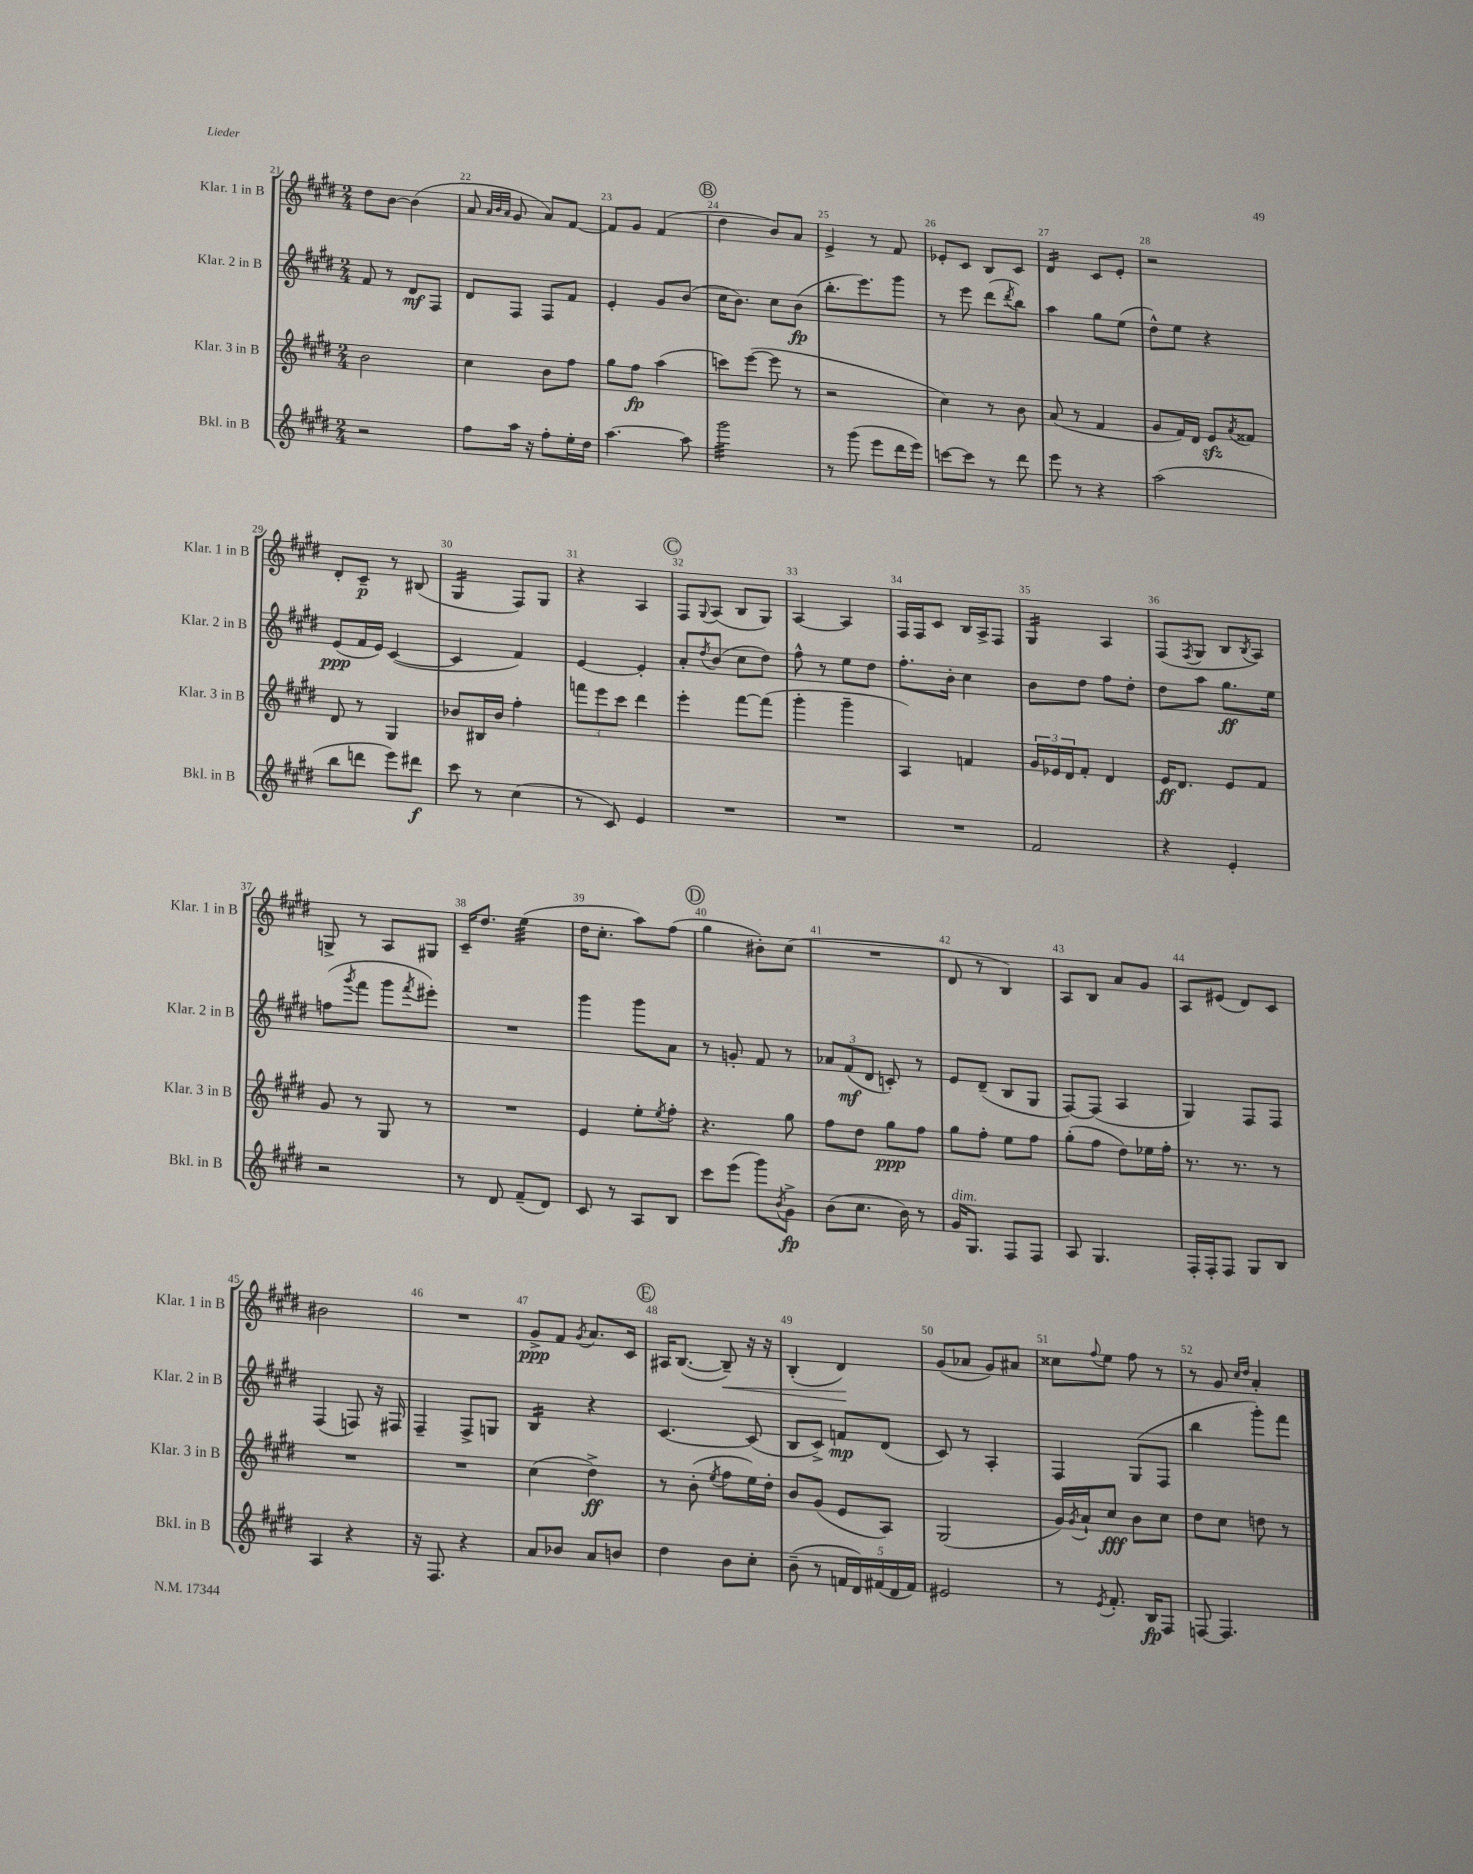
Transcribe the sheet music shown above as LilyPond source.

<<
\new StaffGroup <<
\new Staff = "s0" \with { instrumentName = "Klar. 1 in B" shortInstrumentName = "Klar. 1 in B" } {
    \clef treble \key e \major \numericTimeSignature \time 2/4
    dis''8 b'8~ b'4( |
    a'8 \grace { a'32 b'32 a'32 } gis'8 a'8) fis'8~ |
    fis'8 gis'8 fis'4( |
    \mark \markup { \circle "B" } dis''4 b'8) a'8 |
    e'4-> r8 fis'8 |
    ees'8-. cis'8 b8 cis'8 |
    dis'4:16 cis'8 e'8-. |
    r2 |
    dis'8-. cis'8--\p r8 bis8( |
    gis4:16 fis8) gis8 |
    r4 a4 |
    \mark \markup { \circle "C" } fis8 \appoggiatura { gis8 } a8( b8 gis8) |
    a4~ a4 |
    fis16 fis16 cis'8 b16 a16-> fis8 |
    gis4:16 a4 |
    fis8( \acciaccatura { fis8 } gis8 b8 \acciaccatura { b8 } a8) |
    g8-> r8 a8 gis8 |
    cis'16-- dis''8. e''4:32( |
    dis''16 cis''8.-. a''8) fis''8( |
    \mark \markup { \circle "D" } gis''4 bis'8-.) cis''8( |
    R2 |
    dis'8 r8 b4) |
    a8 b8 a'8 gis'8 |
    a8 eis'8( dis'8) cis'8 |
    bis'2 |
    R2 |
    gis'8->\ppp fis'8 \acciaccatura { gis'8 } a'8. cis'16 |
    \mark \markup { \circle "E" } ais16 b8.~( b8--\<) r16 r16 |
    b4-.( dis'4\!) |
    gis'8( aes'8 gis'8) ais'8 |
    cisis''8 \appoggiatura { fis''8 } e''8 fis''8 r8 |
    r8 gis'8 \grace { cis''16 dis''16 } a'4-. \bar "|." |
}
\new Staff = "s1" \with { instrumentName = "Klar. 2 in B" shortInstrumentName = "Klar. 2 in B" } {
    \clef treble \key e \major \numericTimeSignature \time 2/4
    fis'8 r8 dis'8\mf fis8 |
    dis'8 fis8 fis8 fis'8 |
    e'4-. gis'8 b'8( |
    \mark \markup { \circle "B" } cis''16 b'8.) cis''8 b'8\fp( |
    b''8.-. e'''8.) gis'''8 |
    r8 e'''8 dis'''8( \acciaccatura { dis'''8 } b''8) |
    a''4 gis''8 e''8( |
    dis''8-^) e''8 r4 |
    e'8\ppp( fis'16 e'16) cis'4~( |
    cis'4 fis'4) |
    e'4~ e'4-. |
    \mark \markup { \circle "C" } a'8-. \acciaccatura { dis''8 } b'8( cis''8 dis''8) |
    fis''8-^ r8 e''8 dis''8 |
    fis''8.-. b'16-. cis''4 |
    b'8 dis''8 fis''8 dis''8-. |
    dis''8 a''8 gis''8.\ff e''16 |
    f''8( \acciaccatura { gis'''8 } fis'''8 gis'''8 \acciaccatura { fis'''8 } eis'''8-.) |
    R2 |
    gis'''4 gis'''8 a'8 |
    \mark \markup { \circle "D" } r8 g'8-. fis'8 r8 |
    \tuplet 3/2 { aes'8 fis'8\mf( dis'8 } c'8-.) r8 |
    e'8 dis'8--( b8 gis8 |
    fis8~) fis8( a4 |
    gis4) fis8 fis8 |
    fis4( f8) r16 fis16 |
    fis4-- fis8-> g8 |
    b4:16 r4 |
    \mark \markup { \circle "E" } cis'4.~ cis'8( |
    b8 cis'8->) f'8\mp dis'8( |
    cis'8) r8 a4-. |
    fis4 gis8( fis8 |
    b''4 gis'''8-.) fis'''8 \bar "|." |
}
\new Staff = "s2" \with { instrumentName = "Klar. 3 in B" shortInstrumentName = "Klar. 3 in B" } {
    \clef treble \key e \major \numericTimeSignature \time 2/4
    b'2 |
    cis''4 b'8 fis''8 |
    gis''8 fis''8\fp a''4( |
    \mark \markup { \circle "B" } c'''8) e'''8~( e'''8 r8 |
    r2 |
    cis''4) r8 b'8 |
    a'8( r8 fis'4 |
    gis'8 fis'16) dis'16 e'8\sfz \acciaccatura { a'8 } fisis'8 |
    dis'8 r8 gis4 |
    bes'8 bis16 bes'16 fis''4-. |
    \tuplet 3/2 { f'''8 e'''8 cis'''8 } dis'''4 |
    \mark \markup { \circle "C" } e'''4-. fis'''8~ fis'''8( |
    gis'''4-. gis'''4-- |
    a4) f'4 |
    \tuplet 3/2 { gis'16 ees'16 dis'16 } fis'8-. dis'4 |
    e'16\ff dis'8. e'8 fis'8 |
    gis'8 r8 gis8 r8 |
    R2 |
    e'4 e''8-. \acciaccatura { e''8 } fis''8-. |
    \mark \markup { \circle "D" } r4. gis''8 |
    fis''8 dis''8 gis''8\ppp fis''8 |
    gis''8 fis''8-. e''8 fis''8 |
    gis''8-.( fis''8 dis''8) ees''16 fis''16-. |
    r8. r8. r8 |
    R2 |
    R2 |
    cis''4( dis''4->\ff) |
    \mark \markup { \circle "E" } r8 b'8-.( \acciaccatura { e''8 } fis''8 e''16) dis''16-. |
    b'8 gis'8( e'8 a8) |
    gis2( |
    gis'16) \acciaccatura { gis'8 } a'16-! cis''8\fff b'8 cis''8 |
    dis''8 cis''8 d''8 r8 \bar "|." |
}
\new Staff = "s3" \with { instrumentName = "Bkl. in B" shortInstrumentName = "Bkl. in B" } {
    \clef treble \key e \major \numericTimeSignature \time 2/4
    r2 |
    fis''8 a''16 r16 fis''8-. e''16-. dis''16 |
    a''4.~ a''8 |
    \mark \markup { \circle "B" } gis'''2:32 |
    r8 gis'''8( e'''8 dis'''16 e'''16) |
    c'''8~ c'''8 r8 dis'''8 |
    e'''8 r8 r4 |
    a''2( |
    b''8 d'''8 e'''8) dis'''8\f |
    cis'''8 r8 cis''4( |
    r8 cis'8) e'4 |
    \mark \markup { \circle "C" } R2 |
    R2 |
    R2 |
    fis'2 |
    r4 e'4-. |
    r2 |
    r8 dis'8 fis'8--( dis'8) |
    cis'8 r8 a8 b8 |
    \mark \markup { \circle "D" } cis'''8 e'''8( gis'''8) \acciaccatura { b'8 } gis'8->\fp |
    b'8( cis''8. b'16) r8 |
    gis'16^\markup { \italic "dim." } gis8. fis8 fis8 |
    a8 gis4. |
    fis16-. fis16-. fis8 gis8 b8 |
    a4 r4 |
    r16 fis8. r4 |
    a'8 bes'8 a'8 b'8 |
    \mark \markup { \circle "E" } dis''4 b'8 cis''8-. |
    b'8--( r8 \tuplet 5/4 { f'16 dis'16) fis'16( dis'16 fis'16) } |
    eis'2 |
    r8 \acciaccatura { e'8 } fis'8.-. b16\fp fis8 |
    f8~ f4. \bar "|." |
}
>>
>>
\layout { \context { \Score currentBarNumber = #21 \override BarNumber.break-visibility = ##(#f #t #t) barNumberVisibility = #all-bar-numbers-visible } }
